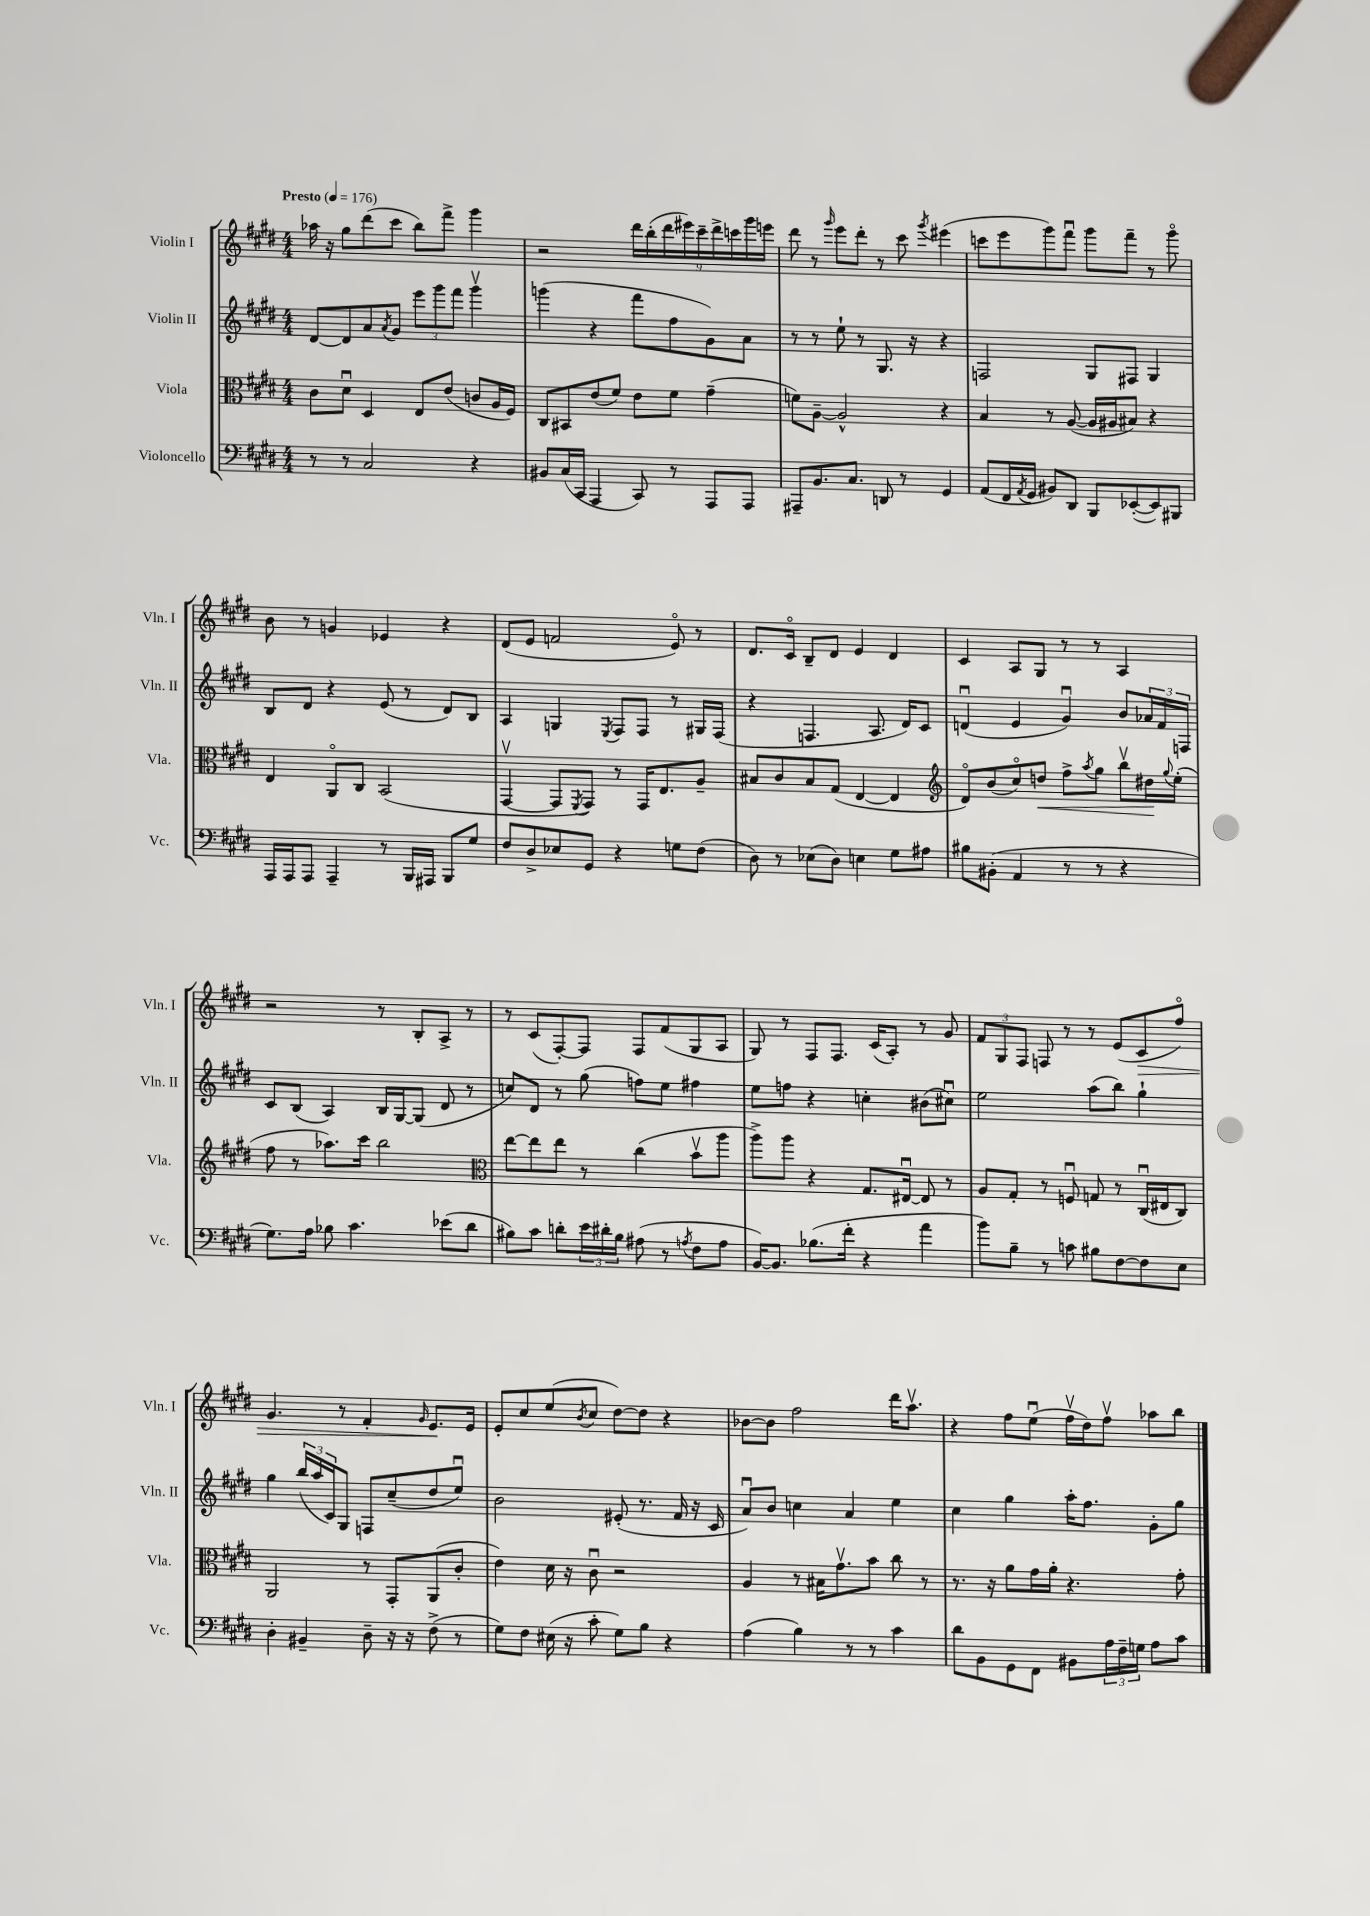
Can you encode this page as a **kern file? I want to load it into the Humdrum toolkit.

**kern	**kern	**dynam	**kern	**kern	**dynam
*part4	*part3	*part3	*part2	*part1	*part1
*staff4	*staff3	*staff3	*staff2	*staff1	*staff1
*I"Violoncello	*I"Viola	*	*I"Violin II	*I"Violin I	*
*I'Vc.	*I'Vla.	*	*I'Vln. II	*I'Vln. I	*
*clefF4	*clefC3	*	*clefG2	*clefG2	*
*k[f#c#g#d#]	*k[f#c#g#d#]	*	*k[f#c#g#d#]	*k[f#c#g#d#]	*
*M4/4	*M4/4	*	*M4/4	*M4/4	*
*MM176	*MM176	*	*MM176	*MM176	*
=1	=1	=1	=1	=1	=1
!	!	!	!	!LO:TX:a:B:t=Presto	!
8r	8c#\L	.	[8d#/L	16aa-X\	.
.	.	.	.	16r	.
8r	8d#u\J	.	8d#/]	8gg#\L	.
2C#/	4D#/	.	8a/	(8ddd#\	.
.	.	.	8qa/	.	.
.	.	.	8g#/J	8ccc#\J	.
.	8E/L	.	12eee\L	8bb\L)	.
.	.	.	12ggg#\	.	.
.	(8e/J	.	.	8fff#^\J	.
.	.	.	12fff#\J	.	.
4r	8cn/L	.	4ggg#v\	4ggg#\	.
.	16A/L	.	.	.	.
.	16F#/JJ)	.	.	.	.
=2	=2	=2	=2	=2	=2
8BB#X/L	8C#/L	.	(4gggn\	2r	.
(16C#/L	8BB#X/	.	.	.	.
16CC#/JJ	.	.	.	.	.
4AAA/	(8e/	.	4r	.	.
.	8f#/J)	.	.	.	.
8CC#/)	8e\L	.	8fff#\L	18ddd#\LL	.
.	.	.	.	(18bb'\	.
.	.	.	.	18ddd#\	.
8r	8f#\J	.	8ff#\	.	.
.	.	.	.	18eee#X\)	.
.	.	.	.	18ccc#~\	.
8AAA/L	(4g#~\	.	8g#\)	.	.
.	.	.	.	18ddd#^\	.
.	.	.	.	18cccn\	.
8AAA/J	.	.	8a\J	.	.
.	.	.	.	18ggg#\	.
.	.	.	.	18eeen\JJ	.
=3	=3	=3	=3	=3	=3
8AAA#X~/L	8fn\L)	.	8r	8ddd#\	.
8.BB/	[8A~\J	.	8r	8r	.
.	.	.	.	16qqggg#/	.
.	2A^^/]	.	8ee`\	8eee\L	.
8.C#/J	.	.	.	.	.
.	.	.	8r	8ddd#'\J	.
8DDn/	.	.	8.G#/	8r	.
8r	.	.	.	8ccc#\	.
.	.	.	16r	.	.
.	.	.	.	8qggg#/	.
4GG#/	4r	.	4r	(4eee#X\	.
=4	=4	=4	=4	=4	=4
(8AA/L	4B/	.	2Fn/	8cccn\L	.
16FF#/L	.	.	.	8eee\	.
8qAA/	.	.	.	.	.
16GG#/JJ	.	.	.	.	.
8BB#X/L)	8r	.	.	8ggg#\)	.
8DD#/J	([8A/	.	.	8fff#u\J	.
8BBB/L	16A/LL]	.	8G#/L	8ggg#\L	.
.	16A#X/J	.	.	.	.
([8EE-X'/	8B#X/J)	.	8F#X/J	8fff#~\J	.
8EE-/])	4r	.	4G#/	8r	.
8BBB#X/J	.	.	.	8ggg#\	.
!!LO:LB:g=z
=5	=5	=5	=5	=5	=5
16AAA/LL	4E/	.	8B/L	8b\	.
16AAA/J	.	.	.	.	.
8AAA/J	.	.	8d#/J	8r	.
4AAA~/	8AA/L	.	4r	4gn/	.
.	8C#/J	.	.	.	.
8r	(2BB/	.	(8e/	4e-X/	.
16BBB/LL	.	.	8r	.	.
16AAA#X/JJ	.	.	.	.	.
8BBB/L	.	.	8d#/L)	4r	.
8G#/J	.	.	8B/J	.	.
=6	=6	=6	=6	=6	=6
8F#/L	[4GG#v/	.	4A/	(8d#/L	.
8D#^/	.	.	.	8e/J	.
8E-X/	8GG#/L]	.	4Gn/	2fn/	.
.	8qFF#/	.	.	.	.
8GG#/J	8GG#/J)	.	.	.	.
.	.	.	8qE/	.	.
4r	8r	.	8F#/L	.	.
.	16GG#/KL	.	8F#/J	.	.
.	8.E/	.	.	.	.
8Gn\L	.	.	8r	8e/)	.
(8F#\J	8A~/J	.	16G#X/LL	8r	.
.	.	.	(16F#/JJ	.	.
=7	=7	=7	=7	=7	=7
8D#\)	8B#X/L	.	4r	8.d#/L	.
8r	8c#/	.	.	.	.
.	.	.	.	16c#/Jk	.
(8E-X\L	8B#/	.	4.Fn/	8B~/L	.
8D#\J)	(8G#/J	.	.	8d#/J	.
4En\	[4E/	.	.	4e/	.
.	.	.	8.A/	.	.
8G#\L	4E/]	.	.	4d#/	.
.	.	.	16d#/KL)	.	.
8A#X\J	.	.	8c#/J	.	.
=8	=8	=8	=8	=8	=8
*	*clefG2	*	*	*	*
8B#X\L	8d#/L)	.	(4dnu/	4c#/	.
(8BB#X'\J	(8b/	.	.	.	.
4AA/	8cc#/)	.	4e/	8A/L	.
!	!	!LO:HP:b	!	!	!
.	8ddn/J	<	.	8G#/J	.
8r	8ff#^\L	.	4g#u/)	8r	.
.	8qaa/	.	.	.	.
8r	8gg#\J	.	.	8r	.
4r	8bbv\L	.	8b/L	4A/	.
.	16dd#X\L	.	24a-X/L	.	.
.	.	.	24f#/	.	.
.	8qqgg#/	.	.	.	.
.	(16ee'\JJ	[	.	.	.
.	.	.	24Fn/JJ	.	.
!!LO:LB:g=z
=9	=9	=9	=9	=9	=9
8.G#\L)	8ff#\	.	8c#/L	2r	.
.	8r	.	(8B/J	.	.
16A\Jk	.	.	.	.	.
8B-X\	8.aa-X\L)	.	4A/)	.	.
4.c#\	.	.	.	.	.
.	16ccc#\Jk	.	.	.	.
.	2bb\	.	16B/LL	8r	.
.	.	.	[16G#/J	.	.
.	.	.	(8G#/J]	8B'/L	.
(8e-X\L	.	.	8d#/	8A^/J	.
8d#\J	.	.	8r	8r	.
=10	=10	=10	=10	=10	=10
*	*clefC3	*	*	*	*
8B#X\L)	[8ee\L	.	8ccn/L)	8r	.
8c#\J	8ee\]	.	8d#/J	(8c#/L	.
8dn'\L	8ee\J	.	8r	[8F#'/)	.
24e\L	8r	.	(8gg#\	8F#/J]	.
24d#X'\	.	.	.	.	.
24B#\JJ	.	.	.	.	.
(8A#X\	(4cc#\	.	8ffn\L)	8F#/L	.
8r	.	.	8ee\J	(8f#/	.
8qAn/	.	.	.	.	.
8F#\L	8bv\L	.	4ff#X\	8G#/	.
8A\J	8aa\J	.	.	8A/J	.
=11	=11	=11	=11	=11	=11
[16BB/KL)	8aa^\L)	.	8ee\L	8G#/)	.
8.BB/J]	.	.	.	.	.
.	8aa\J	.	8ffn\J	8r	.
(8.B-X\L	4r	.	4r	8F#/L	.
.	.	.	.	8.F#/J	.
16f#'\Jk	.	.	.	.	.
4r	8.G#/L	.	4ccn'\	.	.
.	.	.	.	(16c#/KL	.
.	.	.	.	8A'/J)	.
.	[16E#Xu/Jk	.	.	.	.
4a\	8E#/]	.	(8b#X\L	8r	.
.	8r	.	8cc#Xu\J)	8g#/	.
=12	=12	=12	=12	=12	=12
8b\L)	8A/L	.	2ee\	12f#/L	.
.	.	.	.	12G#/	.
8B~\J	8G#'/J	.	.	.	.
.	.	.	.	12F#/J	.
8r	8r	.	.	8Fn/	.
8cn\	8Fnu/	.	.	8r	.
8B#X\L	8Gn/	.	(8aa\L	8r	.
[8F#\	8r	.	8bb\J)	(8e/L	.
!	!	!	!	!	!LO:HP:b
8F#\]	(16C#u/LL	.	4gg#`\	8c#/	>
.	16E#X/J	.	.	.	.
8E\J	8C#/J)	.	.	8ff#/J)	.
!!LO:LB:g=z
=13	=13	=13	=13	=13	=13
4D#'\	2AA/	.	4gg#\	4.g#/	.
4BB#X~/	.	.	(24bb/LL	.	.
.	.	.	24aa/	.	.
.	.	.	24c#/J)	.	.
.	.	.	8G#/J	8r	.
8D#~\	8r	.	8Fn/L	4f#'/	.
16r	8GG#'/L	.	(8cc#~/	.	.
16r	.	.	.	.	.
.	.	.	.	16qqg#/	.
(8F#^\	(8AA/	.	8dd#/	8.e/L	.
8r	8c#'/J	.	8eeu/J)	.	.
.	.	.	.	16e/Jk	]
=14	=14	=14	=14	=14	=14
8G#\L)	4e\)	.	2b\	8e'/L	.
8F#\J	.	.	.	8cc#/	.
(16E#X\	16d#\	.	.	(8ee/	.
16r	16r	.	.	.	.
.	.	.	.	8qb/	.
8c#'\	8c#u\	.	.	8cc#/J	.
8G#\L)	2r	.	(8e#X'/	[8dd#\L)	.
8B\J	.	.	8.r	8dd#\J]	.
4r	.	.	.	4r	.
.	.	.	16f#/	.	.
.	.	.	16r	.	.
.	.	.	16c#/	.	.
=15	=15	=15	=15	=15	=15
(4A\	4A/	.	8au/L)	[8b-X\L	.
.	.	.	8b/J	8b-\J]	.
4B\)	8r	.	4ccn\	2ff#\	.
.	16B#X\KL	.	.	.	.
.	8.g#v\	.	.	.	.
8r	.	.	4a/	.	.
8r	8b\J	.	.	.	.
4c#\	8cc#\	.	4ee\	16ddd#\KL	.
.	.	.	.	8.aav\J	.
.	8r	.	.	.	.
=16	=16	=16	=16	=16	=16
8d#\L	8.r	.	4cc#\	4r	.
8BB\	.	.	.	.	.
.	16r	.	.	.	.
8GG#\	8a\L	.	4gg#\	8ff#\L	.
8FF#\J	16g#\L	.	.	(8eeu\J	.
.	16a'\JJ	.	.	.	.
8BB#X\L	4.r	.	16aa'\KL	16ff#v\LL	.
.	.	.	8.ff#\J	16dd#\J)	.
24A\L	.	.	.	8ff#v\J	.
24F#~\	.	.	.	.	.
24Gn\JJ	.	.	.	.	.
8A\L	.	.	8g#'\L	8aa-X\L	.
8c#\J	8g#'\	.	8gg#\J	8bb\J	.
==	==	==	==	==	==
*-	*-	*-	*-	*-	*-
